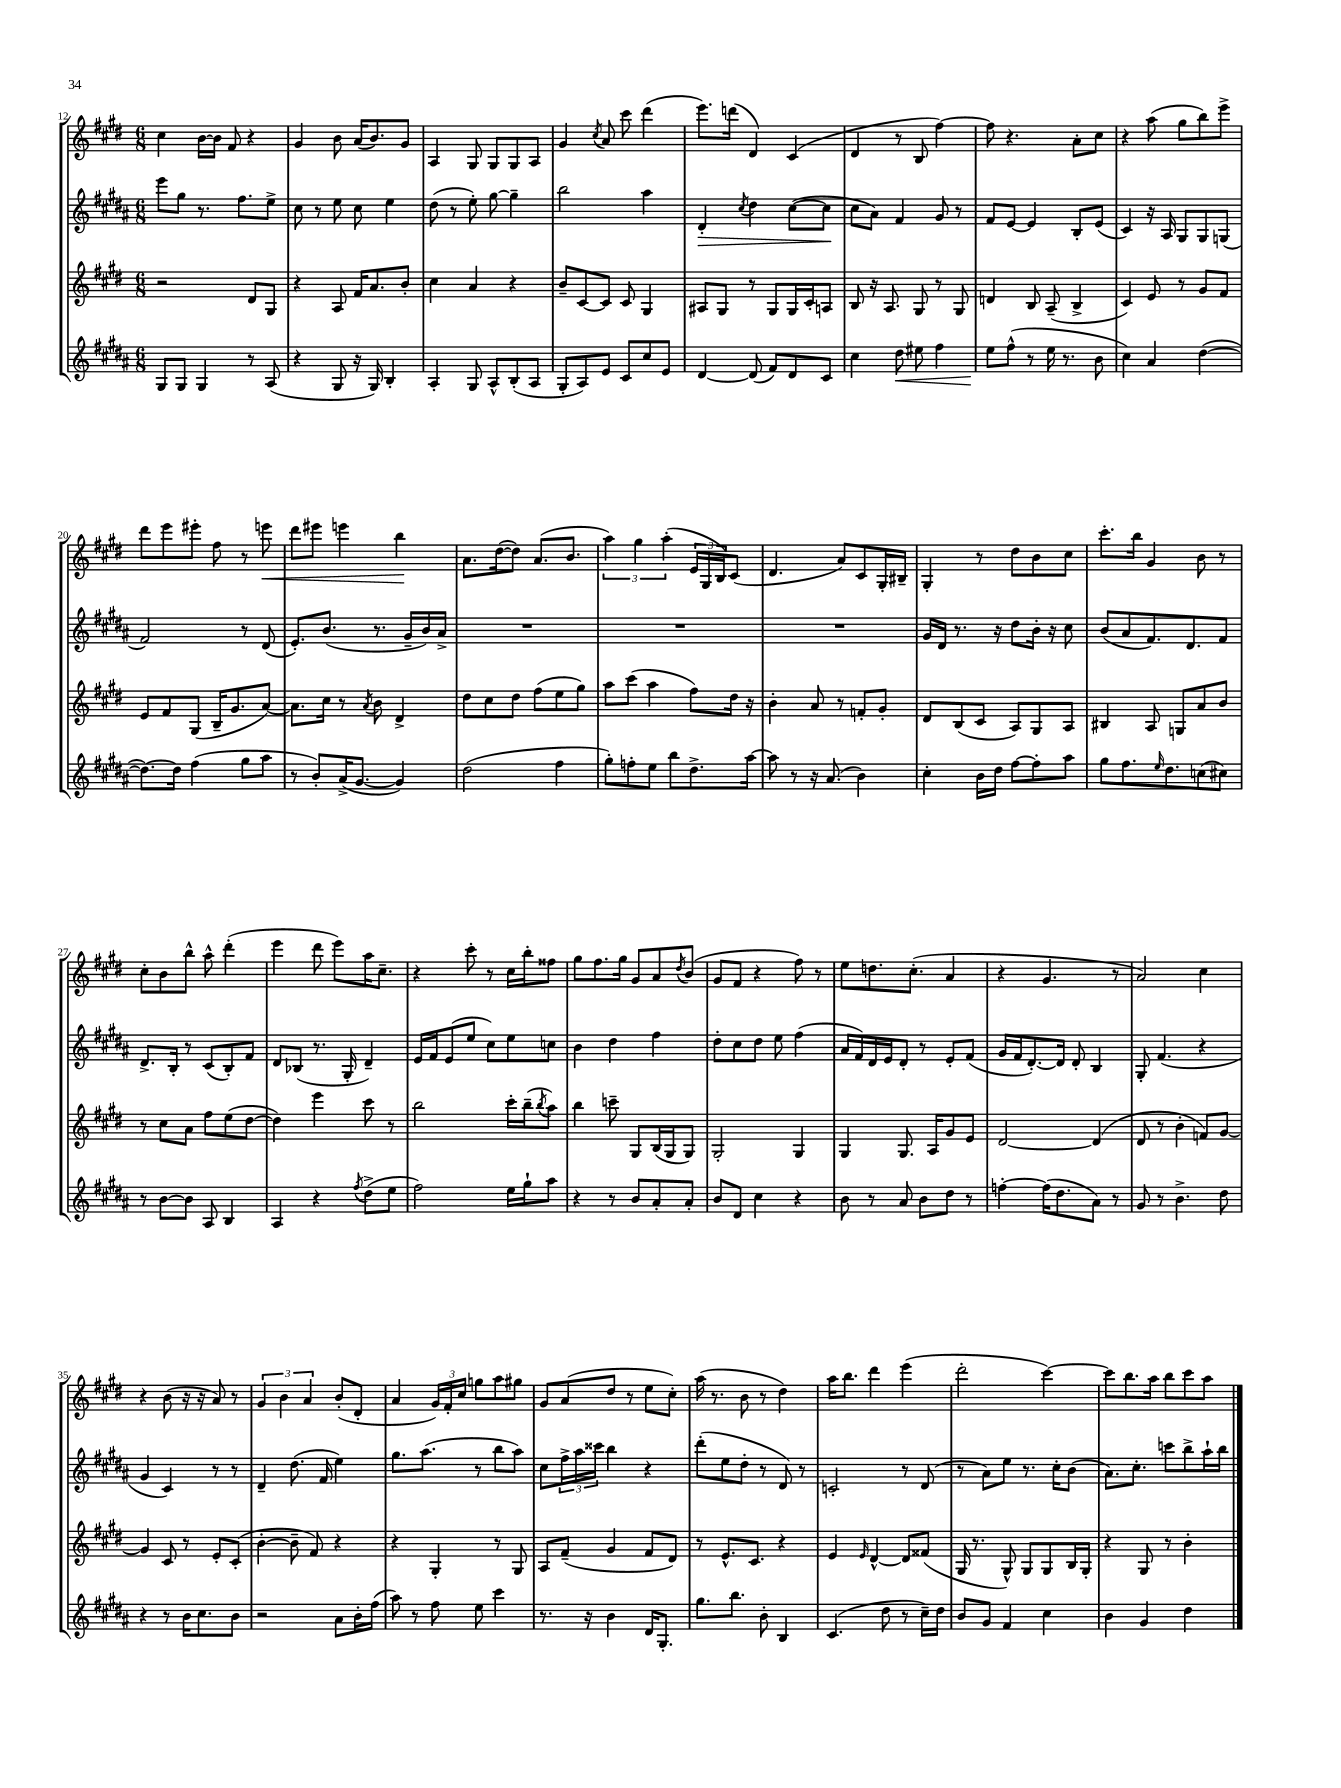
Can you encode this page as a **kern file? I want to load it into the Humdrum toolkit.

**kern	**kern	**kern	**kern
*staff4	*staff3	*staff2	*staff1
*clefG2	*clefG2	*clefG2	*clefG2
*k[f#c#g#d#a#]	*k[f#c#g#d#]	*k[f#c#g#d#a#]	*k[f#c#g#d#]
*M6/8	*M6/8	*M6/8	*M6/8
8G#/L	2r	8eee\L	4cc#\
8G#/J	.	8gg#\J	.
4G#/	.	8.r	[16b\LL
.	.	.	16b\]JJ
.	.	.	8f#/
.	.	8.ff#\L	.
8r	8d#/L	.	4r
(8A#/	8G#/J	8ee^\J	.
=	=	=	=
4r	4r	8cc#\	4g#/
.	.	8r	.
8G#/	8A/	8ee\	8b\
16r	16f#/LK	8cc#\	(16a/LK
16G#/)	8.a/	.	8.b/)
4B'/	.	4ee\	.
.	8b'/J	.	8g#/J
=	=	=	=
4A#'/	4cc#\	(8dd#\	4A/
.	.	8r	.
8G#/	4a/	8ee'\)	8G#/
8A#^^/L	.	[8gg#\	8G#/L
(8B'/	4r	4gg#~\]	8G#/
8A#/J	.	.	8A/J
=	=	=	=
8G#'/L	8b~/L	2bb\	4g#/
8A#/)	[8c#/	.	.
.	.	.	8qcc#/
8e/J	8c#/]J	.	8a/
8c#/L	8c#/	.	8ccc#\
8cc#/	4G#/	4aa#\	(4ddd#\
8e/J	.	.	.
=	=	=	=
[4d#/	8A#/L	4d#'/	8.eee\L)
.	8G#/J	.	.
.	.	.	(16ddd\Jk
.	.	8qcc#/	.
(8d#/]	8r	4dd#\	4d#/)
8f#/L)	8G#/L	.	.
8d#/	16G#/L	([8cc#\L	(4c#/
.	16c#'/J	.	.
8c#/J	8A/J	8cc#\]J	.
=	=	=	=
4cc#\	8B/	8cc#\L	4d#/
.	16r	8a#\J)	.
.	8.A/	.	.
8dd#\	.	4f#/	8r
8ee#\	8G#/	.	8B/
4ff#\	8r	8g#/	[4ff#\)
.	8G#/	8r	.
=	=	=	=
8ee\L	4d/	8f#/L	8ff#\]
(8ff#^^\J	.	[8e/J	4.r
8r	8B/	4e/]	.
16ee\	(8A~/	.	.
8.r	.	.	.
.	4B^/	8B'/L	8a'\L
8b\	.	(8e/J	8cc#\J
=	=	=	=
4cc#\)	4c#/)	4c#/)	4r
4a#/	8e/	16r	(8aa\
.	.	16A#/	.
.	8r	8G#/L	8gg#\L
([4dd#\	8g#/L	8G#/	8bb\)
.	8f#/J	(8G/J	8eee^\J
=	=	=	=
8.dd#\_L)	8e/L	2f#/)	8ddd#\L
.	8f#/	.	8eee\
16dd#\]Jk	.	.	.
(4ff#\	(8G#/J	.	8eee#'\J
.	16B~/LK	.	8ff#\
.	8.g#/	.	.
8gg#\L	.	8r	8r
8aa#\J	[8a/J)	(8d#/	8eee\
=	=	=	=
8r	8.a\]L	8.e'/L)	8ddd#\L
8b'/L)	.	.	8eee#\J
.	16cc#\Jk	(8.b/J	.
(16a#^/K	8r	.	4eee\
[8.g#/J	.	.	.
.	8qa/	.	.
.	8b\	8.r	.
4g#/])	4d#^/	.	4bb\
.	.	16g#~/LL	.
.	.	16b/)	.
.	.	16a#^/JJ	.
=	=	=	=
(2dd#\	8dd#\L	2.r	8.a\L
.	8cc#\	.	.
.	.	.	([16dd#\k
.	8dd#\J	.	8dd#\]J)
.	(8ff#\L	.	(8.a/L
4ff#\	8ee\	.	.
.	.	.	8.b/J
.	8gg#\J)	.	.
=	=	=	=
8gg#'\L)	8aa\L	2.r	6aa\)
8ff'\	(8ccc#\J	.	.
.	.	.	6gg#\
8ee\J	4aa\	.	.
.	.	.	(6aa'\
8bb\L	.	.	.
8.dd#^\	8ff#\L)	.	24e/LL
.	.	.	24G#/
.	.	.	24B/J)
.	16dd#\Jk	.	(8c#/J
[16aa#\Jk	16r	.	.
=	=	=	=
8aa#\]	4b'\	2.r	4.d#/
8r	.	.	.
16r	8a/	.	.
(8.a#/	.	.	.
.	8r	.	8a/L)
4b\)	8f'/L	.	8c#/
.	8g#'/J	.	16G#'/L
.	.	.	16B#~/JJ
=	=	=	=
4cc#'\	8d#/L	16g#/LL	4G#'/
.	.	16d#/JJ	.
.	(8B/	8.r	.
16b\LL	8c#/J	.	8r
16dd#\JJ	.	16r	.
[8ff#\L	8A/L)	8dd#\L	8dd#\L
8ff#'\]	8G#/	16b'\Jk	8b\
.	.	16r	.
8aa#\J	8A/J	8cc#\	8cc#\J
=	=	=	=
8gg#\L	4B#/	(8b/L	8.ccc#'\L
8.ff#\	.	8a#/	.
.	.	.	16bb\Jk
.	8A/	8.f#/)	4g#/
16qqee/	.	.	.
8.dd#\	.	.	.
.	8G/L	.	.
.	.	8.d#/	.
(8cc\	8a/	.	8b\
8cc#\J)	8b/J	8f#/J	8r
=	=	=	=
8r	8r	8.d#^/L	8cc#'\L
[8b\L	8cc#\L	.	8b\
.	.	16B'/Jk	.
8b\]J	8a\J	8r	8bb^^\J
8A#/	8ff#\L	(8c#/L	8aa^^\
4B/	(8ee\	8B'/)	(4ddd#'\
.	[8dd#\J	8f#/J	.
=	=	=	=
4A#/	4dd#\])	8d#/L	4eee\
.	.	(8B-/J	.
4r	4eee\	8.r	8ddd#\
.	.	.	8eee\L)
.	.	16G#'/	.
8qff#/	.	.	.
(8dd#^\L	8ccc#\	4d#~/)	16aa\K
.	.	.	8.cc#~\J
8ee\J	8r	.	.
=	=	=	=
2ff#\)	2bb\	16e/LL	4r
.	.	16f#/J	.
.	.	(8e/	.
.	.	8ee/J	8ccc#'\
.	.	8cc#\L)	8r
16ee\LL	16ccc#'\LL	8ee\	16cc#\LL
16gg#`\J	(16bb~\J	.	16bb'\J
.	8qbb/	.	.
8aa#\J	8aa\J)	8cc\J	8ff##\J
=	=	=	=
4r	4bb\	4b\	8gg#\L
.	.	.	8.ff#\
8r	8ccc~\	4dd#\	.
.	.	.	16gg#\Jk
8b/L	8G#/L	.	8g#/L
8a#'/	(16B/L	4ff#\	8a/
.	16G#/J	.	.
.	.	.	8qdd#/
8a#'/J	8G#/J)	.	(8b/J
=	=	=	=
8b/L	2G#'/	8dd#'\L	8g#/L
8d#/J	.	8cc#\	8f#/J
4cc#\	.	8dd#\J	4r
.	.	8ee\	.
4r	4G#/	(4ff#\	8ff#\)
.	.	.	8r
=	=	=	=
8b\	4G#/	16a#/LL	8ee\L
.	.	16f#/)	.
8r	.	16d#/	8.dd\
.	.	16e/J	.
8a#/	8.G#/	8d#'/J	.
.	.	.	(8.cc#'\J
8b\L	.	8r	.
.	16A/LK	.	.
8dd#\J	8g#/	8e'/L	4a/
8r	8e/J	(8f#/J	.
=	=	=	=
[4ff'\	[2d#/	16g#/LL	4r
.	.	16f#/J	.
.	.	[8.d#'/)	.
(16ff\]LK	.	.	4.g#/
8.dd#\	.	16d#/]Jk	.
.	.	8d#'/	.
8a#\J)	(4d#/]	4B/	.
8r	.	.	8r
=	=	=	=
8g#/	8d#/	8G#'/	2a/)
8r	8r	(4.f#/	.
4.b^\	4b'\	.	.
.	8f/L)	4r	4cc#\
8dd#\	[8g#/J	.	.
=	=	=	=
4r	4g#/]	4g#/	4r
8r	8c#/	4c#/)	(8b\
16b\LK	8r	.	16r
8.cc#\	.	.	16r
.	8e'/L	8r	8a/)
8b\J	(8c#'/J	8r	8r
=	=	=	=
2r	[4b'\	4d#~/	6g#/
.	.	.	6b\
.	8b~\]	(8.dd#\	.
.	.	.	6a/
.	8f#/)	.	.
.	.	16f#/	.
8a#\L	4r	4ee\)	(8b'/L
16b'\L	.	.	8d#'/J
(16ff#\JJ	.	.	.
=	=	=	=
8aa#\)	4r	8.gg#\L	4a/
8r	.	.	.
.	.	(8.aa#\J	.
8ff#\	4G#'/	.	24g#/LL)
.	.	.	24f#'/
.	.	.	24cc#/JJ
8ee\	.	8r	8gg\L
4ccc#\	8r	8bb\L	8aa\
.	8G#/	8aa#\J)	8gg#\J
=	=	=	=
8.r	8A/L	8cc#\L	8g#/L
.	(8f#~/J	24ff#^\L	(8a/
.	.	24aa#\	.
16r	.	.	.
.	.	24ccc##\JJ	.
4b\	4g#/	4bb\	8dd#/J
.	.	.	8r
16d#/LK	8f#/L	4r	8ee\L
8.G#'/J	.	.	.
.	8d#/J)	.	8cc#'\J)
=	=	=	=
8.gg#\L	8r	(8ddd#'\L	(16aa\
.	.	.	8.r
.	8.e^^/L	8ee\	.
8.bb\J	.	.	.
.	.	8dd#'\J	8b\
.	8.c#/J	.	.
8b'\	.	8r	8r
4B/	4r	8d#/)	4dd#\)
.	.	8r	.
=	=	=	=
(4.c#/	4e/	2c'/	16aa\LK
.	.	.	8.bb\J
.	16qqe/	.	.
.	[4d#^^/	.	4ddd#\
8dd#\	.	.	.
8r	8d#/]L	8r	(4eee\
16cc#~\LL)	(8f##/J	(8d#/	.
16dd#\JJ	.	.	.
=	=	=	=
8b/L	16G#/	8r	2ddd#'\
.	8.r	.	.
8g#/J	.	8a#\L)	.
4f#/	8G#^^/)	8ee\J	.
.	8G#/L	8.r	.
4cc#\	8G#/	.	[4ccc#\)
.	.	16cc#'\LK	.
.	16B/L	(8b\J	.
.	16G#'/JJ	.	.
=	=	=	=
4b\	4r	8.a#\L)	8ccc#\]L
.	.	.	8.bb\
.	.	8.cc#'\J	.
4g#/	8G#/	.	.
.	.	.	16aa\Jk
.	8r	8ccc\L	8bb\L
4dd#\	4b'\	8bb^\	8ccc#\
.	.	16aa#`\L	8aa\J
.	.	16bb\JJ	.
==	==	==	==
*-	*-	*-	*-
